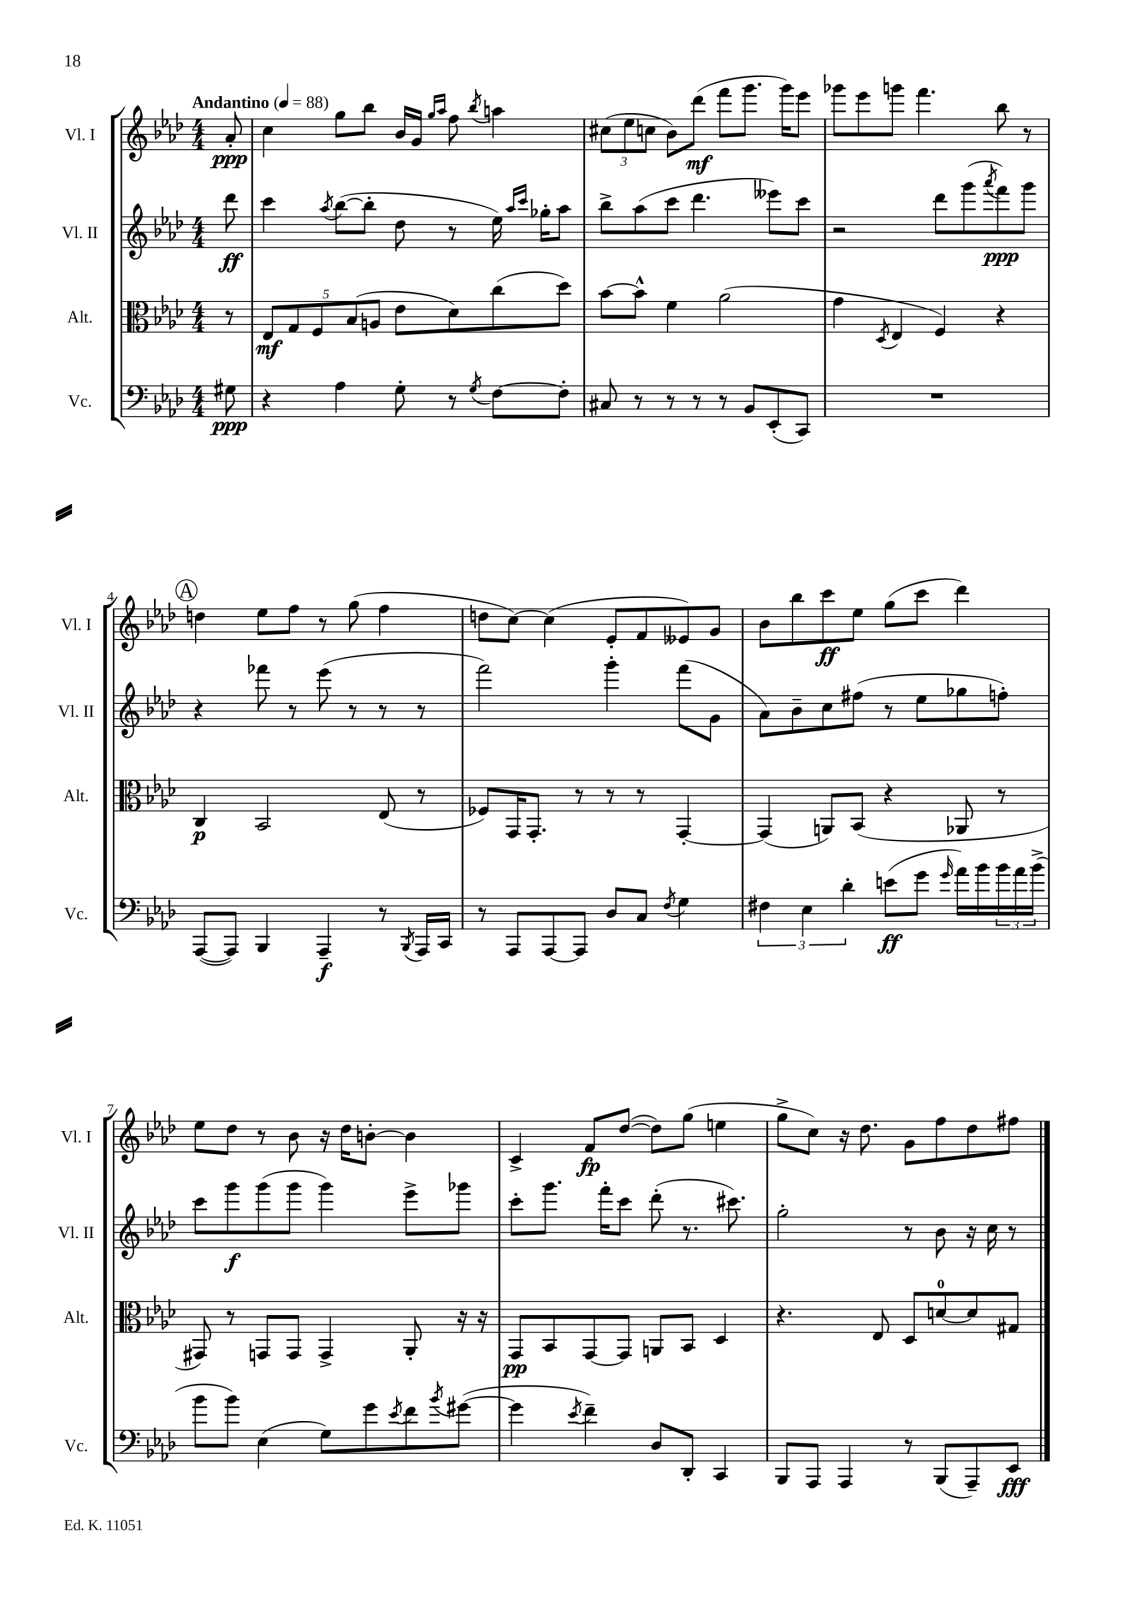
<<
\new StaffGroup <<
\new Staff = "s0" \with { instrumentName = "Vl. I" shortInstrumentName = "Vl. I" } {
    \clef treble \key aes \major \numericTimeSignature \time 4/4 \partial 8 \tempo "Andantino" 4 = 88
    aes'8-.\ppp |
    c''4 g''8 bes''8 bes'16 g'16 \grace { g''16 aes''16 } f''8 \acciaccatura { bes''8 } a''4 |
    \tuplet 3/2 { cis''8( ees''8 c''8 } bes'8) des'''8\mf( f'''8 g'''8. g'''16) ees'''8 |
    ges'''8 ees'''8 g'''8 f'''4. bes''8 r8 |
    \mark \markup { \circle "A" } d''4 ees''8 f''8 r8 g''8( f''4 |
    d''8 c''8~) c''4( ees'8-. f'8 eeses'8) g'8 |
    bes'8 bes''8 c'''8\ff ees''8 g''8( c'''8 des'''4) |
    ees''8 des''8 r8 bes'8 r16 des''16 b'8~-. b'4 |
    c'4-> f'8\fp des''8~( des''8) g''8( e''4 |
    g''8-> c''8) r16 des''8. g'8 f''8 des''8 fis''8 \bar "|." |
}
\new Staff = "s1" \with { instrumentName = "Vl. II" shortInstrumentName = "Vl. II" } {
    \clef treble \key aes \major \numericTimeSignature \time 4/4 \partial 8
    des'''8\ff |
    c'''4 \acciaccatura { aes''8 } bes''8~( bes''8-. des''8 r8 ees''16) \grace { aes''16 c'''16 } ges''16-. aes''8 |
    bes''8-> aes''8( c'''8 des'''4. eeses'''8) c'''8 |
    r2 des'''8 g'''8( \acciaccatura { aes'''8 } f'''8\ppp) g'''8 |
    \mark \markup { \circle "A" } r4 fes'''8 r8 ees'''8( r8 r8 r8 |
    f'''2) g'''4-. f'''8( g'8 |
    aes'8) bes'8-- c''8 fis''8( r8 ees''8 ges''8 f''8-.) |
    c'''8 g'''8\f g'''8( g'''8 g'''4) ees'''8-> ges'''8 |
    c'''8-. g'''8. f'''16-. c'''8 des'''8-.( r8. cis'''8.) |
    g''2-. r8 bes'8 r16 c''16 r8 \bar "|." |
}
\new Staff = "s2" \with { instrumentName = "Alt." shortInstrumentName = "Alt." } {
    \clef alto \key aes \major \numericTimeSignature \time 4/4 \partial 8
    r8 |
    \tuplet 5/4 { ees8\mf g8 f8 bes8( a8 } ees'8 des'8) c''8( des''8) |
    bes'8~ bes'8-^ f'4 aes'2( |
    g'4 \acciaccatura { des8 } ees4 f4) r4 |
    \mark \markup { \circle "A" } c4\p bes,2 ees8( r8 |
    fes8) g,16 g,8.-. r8 r8 r8 g,4~-. |
    g,4( a,8) bes,8( r4 aes,8 r8 |
    gis,8) r8 g,8 g,8 g,4-> aes,8-. r16 r16 |
    g,8\pp bes,8 g,8~ g,8 a,8 bes,8 des4 |
    r4. ees8 des8 d'8-0~ d'8 gis8 \bar "|." |
}
\new Staff = "s3" \with { instrumentName = "Vc." shortInstrumentName = "Vc." } {
    \clef bass \key aes \major \numericTimeSignature \time 4/4 \partial 8
    gis8\ppp |
    r4 aes4 g8-. r8 \acciaccatura { g8 } f8~ f8-. |
    cis8 r8 r8 r8 r8 bes,8 ees,8-.( c,8) |
    R1 |
    \mark \markup { \circle "A" } aes,,8~( aes,,8) bes,,4 aes,,4--\f r8 \acciaccatura { bes,,8 } aes,,16 c,16 |
    r8 aes,,8 aes,,8~ aes,,8 des8 c8 \acciaccatura { f8 } g4 |
    \tuplet 3/2 { fis4 ees4 des'4-. } e'8\ff( g'8 \grace { g'16 } aes'16) bes'16 \tuplet 3/2 { bes'16 aes'16 bes'16->( } |
    bes'8 bes'8) ees4( g8) g'8 \acciaccatura { ees'8 } f'8 \acciaccatura { bes'8 } gis'8~( |
    gis'4 \acciaccatura { ees'8 } f'4--) des8 des,8-. c,4 |
    bes,,8 aes,,8 aes,,4 r8 bes,,8( aes,,8--) ees,8\fff \bar "|." |
}
>>
>>
